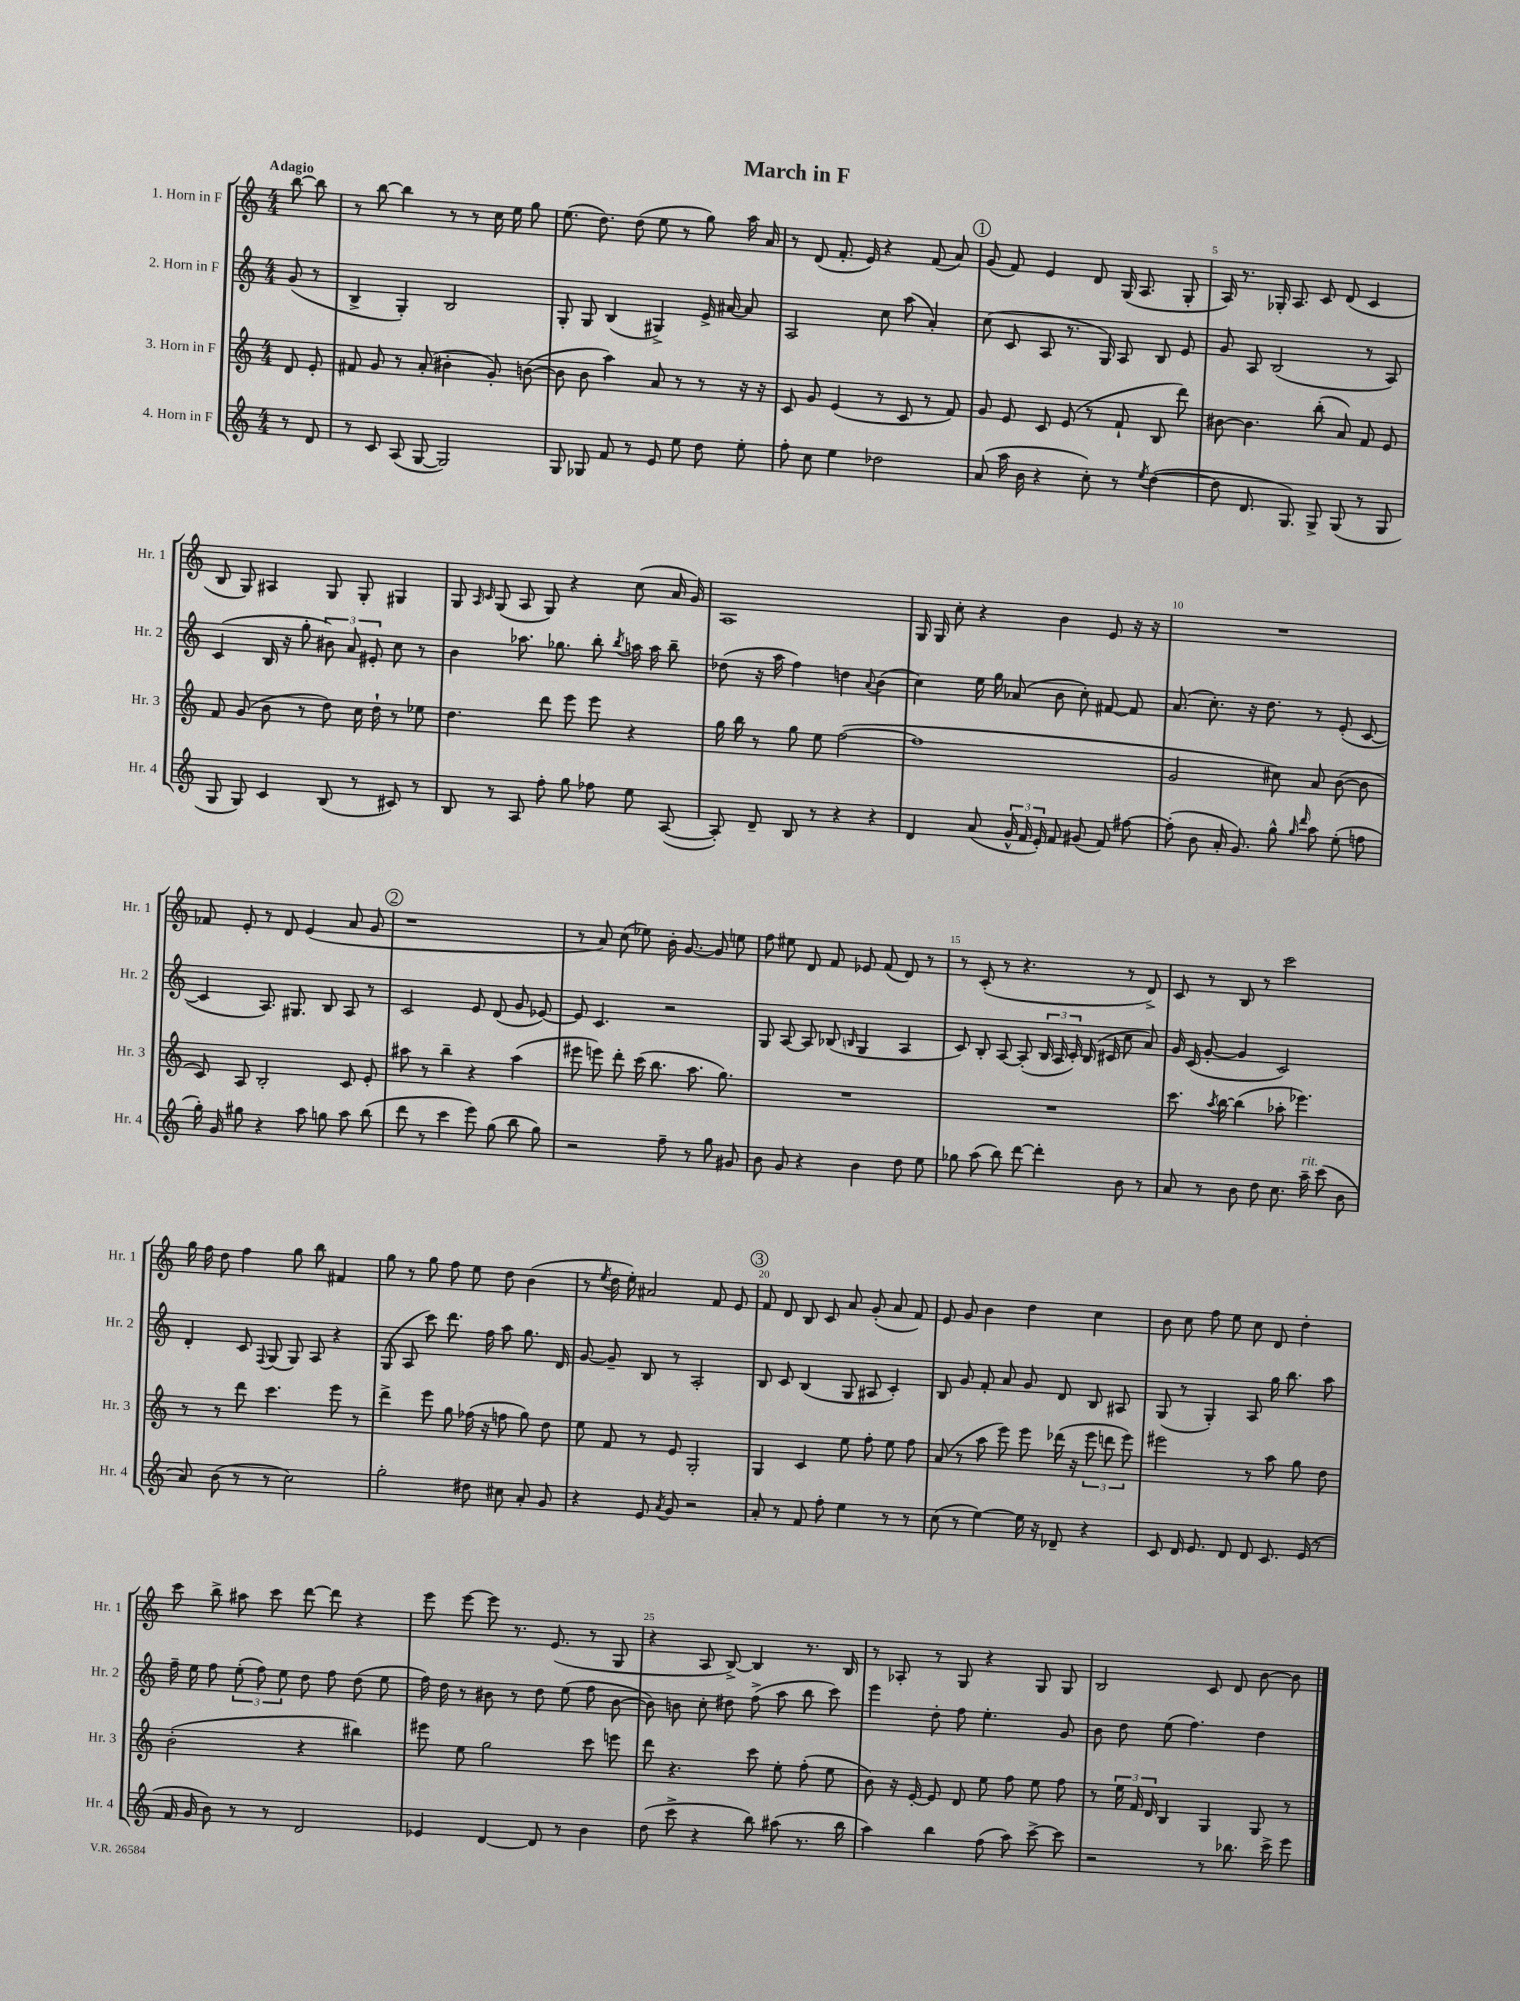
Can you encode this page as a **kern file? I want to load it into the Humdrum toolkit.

**kern	**kern	**kern	**kern
*staff4	*staff3	*staff2	*staff1
*clefG2	*clefG2	*clefG2	*clefG2
*k[]	*k[]	*k[]	*k[]
*M4/4	*M4/4	*M4/4	*M4/4
8r	8d	(8g	[8bb
8d	8e'	8r	8bb]
=	=	=	=
8r	8f#	4B^	8r
8c	8g	.	[8bb
(8A	8r	4G')	4bb]
[8G	(8a'	.	.
2G])	4b#'	2B	8r
.	.	.	8r
.	8g')	.	16cc
.	.	.	16ee
.	([8b	.	8gg
=	=	=	=
8G	8b]	8G'	(8.ee
8G-	8b	8G	.
.	.	.	8.dd)
8f	4aa)	(4B	.
8r	.	.	(8dd
8e	8a	4G#^)	8ee
8ee	8r	.	8r
8dd	8r	16e^	8gg)
.	.	[16a#	.
8ee'	16r	8a#]	16aa
.	16r	.	16a
=	=	=	=
8ff'	8c	2A	8r
8cc	8g	.	(8d
4ee	(4e	.	8.f'
.	.	.	16e)
2dd-	8r	8cc	4r
.	8c	(8aa	.
.	8r	4a')	(8f
.	8f)	.	8a)
=	=	=	=
(8a	8g	(8cc	(8g
16aa	8e	8c	8f)
16b	.	.	.
4r	8c	8A	4e
.	(8e	8.r	.
8cc')	8r	.	8d
.	.	16G)	.
8r	8f`	8A	(16G
.	.	.	8.A
8qee	.	.	.
([4dd	8B	8B	.
.	8ddd)	8e	8G'
=	=	=	=
8dd]	[8b#	8g	16A)
.	.	.	8.r
8.d	4.b#]	8A	.
.	.	(2B	16G-'
8.G)	.	.	8.A
8G^	(8bb'	.	8c
(8G	8a)	.	(8d
8r	8f	8r	4c
8G	8e	8A)	.
=	=	=	=
8G	8f	(4c	8B
8G)	(8g	.	8G)
4c	8b	16B	4A#
.	.	16r	.
.	8r	8gg'	.
(8B	8dd)	12b#)	8G
.	.	12a	.
8r	16cc	.	8G'
.	.	12e#'	.
.	16dd`	.	.
8c#)	8r	8cc	4G#
8r	8ee-	8r	.
=	=	=	=
8B	4.dd	4b	8G
.	.	.	16qqA
.	.	.	16qqc
8r	.	.	(8G
8A	.	8.aa-	8A
8ff'	8ddd	.	8G)
.	.	8.gg-	.
8gg	8eee	.	4r
8ff-	8eee	8bb'	.
.	.	8qbb	.
8ee	4r	16aa	(8cc
.	.	16aa	.
([8A	.	8bb~	16a
.	.	.	16g)
=	=	=	=
8A'])	16gg	(8dd-	1A
.	16bb	.	.
8d~	8r	16r	.
.	.	16aa	.
8B	8gg	4ff)	.
8r	8ee	.	.
4r	([2ff	4dd	.
.	.	8qqa	.
4r	.	(4b	.
=	=	=	=
4d	1ff]	4cc)	16G
.	.	.	16G
.	.	.	8cc'
(8a	.	16ee	4r
.	.	16gg	.
24g^^	.	(8a-	.
24f	.	.	.
24e')	.	.	.
8f	.	8b	4b
(8g#	.	8cc')	.
8f)	.	[8f#	8e
[8ff#	.	8f#]	16r
.	.	.	16r
=	=	=	=
(8ff#']	2g	(8.a	1r
8b	.	.	.
.	.	8.cc')	.
16a'	.	.	.
8.g)	.	.	.
.	.	16r	.
.	.	8.dd	.
8gg^^	8cc#)	.	.
16qqgg	.	.	.
16qqddd	.	.	.
8aa	8a	8r	.
(8ee'	([8b	(8e'	.
8ff	8b]	[8c	.
=	=	=	=
16gg')	8c)	4c]	8f-
16g	.	.	.
8gg#	8A	.	8e'
4r	2B'	8.A)	8r
.	.	.	8d
.	.	8.G#	.
8aa	.	.	(4e
8gg	.	8B	.
8aa	8c	8A	8a
(8bb	8e'	8r	8g
=	=	=	=
8ddd	8aa#	2c	1r
8r	8r	.	.
4ccc	4bb~	.	.
8eee)	4r	8e	.
(8gg	.	(8d	.
8bb	(4aa#	8g	.
8gg)	.	[8e-)	.
=	=	=	=
2r	8eee#	8e-]	8r
.	8eee)	4.c	8a)
.	8ddd'	.	(8cc
.	(16ccc	.	8ee-)
.	8.bb	.	.
8ff~	.	2r	16b'
.	.	.	[8.g
8r	8.aa	.	.
8gg	.	.	8g]
.	8.gg)	.	.
8g#	.	.	8ee
=	=	=	=
8b	1r	8G	8ff
8g	.	[8A	8ee#
4r	.	8A]	8d
.	.	(8B-	8f
.	.	16qqB	.
4b	.	4G	8e-
.	.	.	(8f
8dd	.	4A	8d)
8ee	.	.	8r
=	=	=	=
8gg-	1r	8c)	8r
(8aa	.	8B'	(8c'
8bb)	.	[8A	8r
[8ddd	.	(8A']	4.r
4ddd']	.	24B	.
.	.	24A	.
.	.	24c')	.
.	.	(16B	.
.	.	16c#	.
8b	.	8cc	8r
8r	.	8a)	8d^)
=	=	=	=
8a	8.ccc	16g	8c
.	.	(16c	.
8r	.	[8g'	8r
.	8qaa	.	.
.	[16bb	.	.
8b	(4bb]	4g]	8B
8dd	.	.	8r
8.cc	8aa-'	2c)	2ccc
.	4.eee-)	.	.
16aa~	.	.	.
(8ccc	.	.	.
8b	.	.	.
=	=	=	=
8a)	8r	4d'	16gg
.	.	.	16ff
(8b	8r	.	8dd
8r	8ddd	8c	4ff
.	.	8qqF	.
8r	4.ccc	(8G	.
2cc)	.	8G)	8gg
.	.	8A	8bb
.	8eee	4r	4f#
.	8r	.	.
=	=	=	=
2gg'	4ddd^	(8G	8gg
.	.	8A	8r
.	8eee	8ccc)	8gg
.	8gg	8.ddd	8ff
8dd#	(16ff-	.	8ee
.	16r	16ff	.
8cc#	8ff	8aa	8dd
8a'	8gg)	8.gg	(4b
8g	8dd	.	.
.	.	16d	.
=	=	=	=
4r	8ee	[8g	8r
.	.	.	8qee
.	8f	8g~]	16dd
.	.	.	16ee')
8e	8r	8B	2a#
8qa	.	.	.
8g	8e	8r	.
2r	2G'	2A'	.
.	.	.	8f
.	.	.	8e
=	=	=	=
8a'	4G	8B	8f
8r	.	8c	8d
8f	4c	(4B	8B
8ff'	.	.	8c
4ee	8ee	8G	8a
.	8ff'	8A#	(8g'
8r	8ee	4c')	8a
8r	8ff	.	8f)
=	=	=	=
(8cc	(8a	8B	8e
8r	8r	8g	8g
[4ee)	8aa	8f'	4b
.	8eee)	8a	.
16ee]	8eee	8g	4dd
16r	.	.	.
8d-~	(16ddd-	8d	.
.	16r	.	.
4r	12eee	8B	4cc
.	12ddd	.	.
.	.	8A#	.
.	12eee)	.	.
=	=	=	=
8c	2eee#	(8G	8b
16d	.	8r	8cc
8.e	.	.	.
.	.	4G')	8ff
8d	.	.	8ee
8d	8r	8A	8cc
8.c	8aa	16gg	8d
.	.	8.bb	.
.	8gg	.	4dd'
(16e	.	.	.
8r	8dd	8aa	.
=	=	=	=
16f	(2b'	16ff~	8ccc
16g	.	16ee	.
8b)	.	8ff	8bb^
8r	.	(12ee'	8aa#
.	.	12ff)	.
8r	.	.	8ccc
.	.	12ee	.
2d	4r	8dd	[8ddd
.	.	8ff	8ddd]
.	4bb#)	(8dd	4r
.	.	8ee	.
=	=	=	=
4e-	8eee#	16ff)	8eee
.	.	16dd	.
.	8ee	8r	[8eee
[4d	2gg	8b#	8eee]
.	.	8r	8.r
8d]	.	8dd	.
.	.	.	(8.e
8r	.	(8ee	.
4b	8ccc	8ff	8r
.	8eee	[8b#	8G
=	=	=	=
(8dd	8ddd	8b#])	4r
8ccc^	4.r	8b	.
4r	.	8cc'	8A
.	.	8dd#	[8B^)
8bb)	8ccc	(8ff^	4B]
(8aa#	8ee'	8aa	.
8.r	(8ff'	8bb	8.r
.	8ee	8ccc)	.
16bb	.	.	16B
=	=	=	=
4aa)	8b)	4eee	8r
.	16r	.	8A-'
.	[16e'	.	.
4bb	8e]	8dd'	8r
.	8d	8ff	8G
(8ff	8ee	4.ee'	4r
8aa)	8ff	.	.
[8ccc^	8ee	.	8G
8ccc]	8ff	8g	8G
=	=	=	=
2r	8r	8b	2B
.	24ee	8dd	.
.	24f	.	.
.	24d	.	.
.	4B	(8ee	.
.	.	4.ff)	.
8r	4G	.	8c
8.bb-	.	.	8d
.	8G	4dd	[8b
16ccc^	.	.	.
8eee	8r	.	8b]
==	==	==	==
*-	*-	*-	*-
